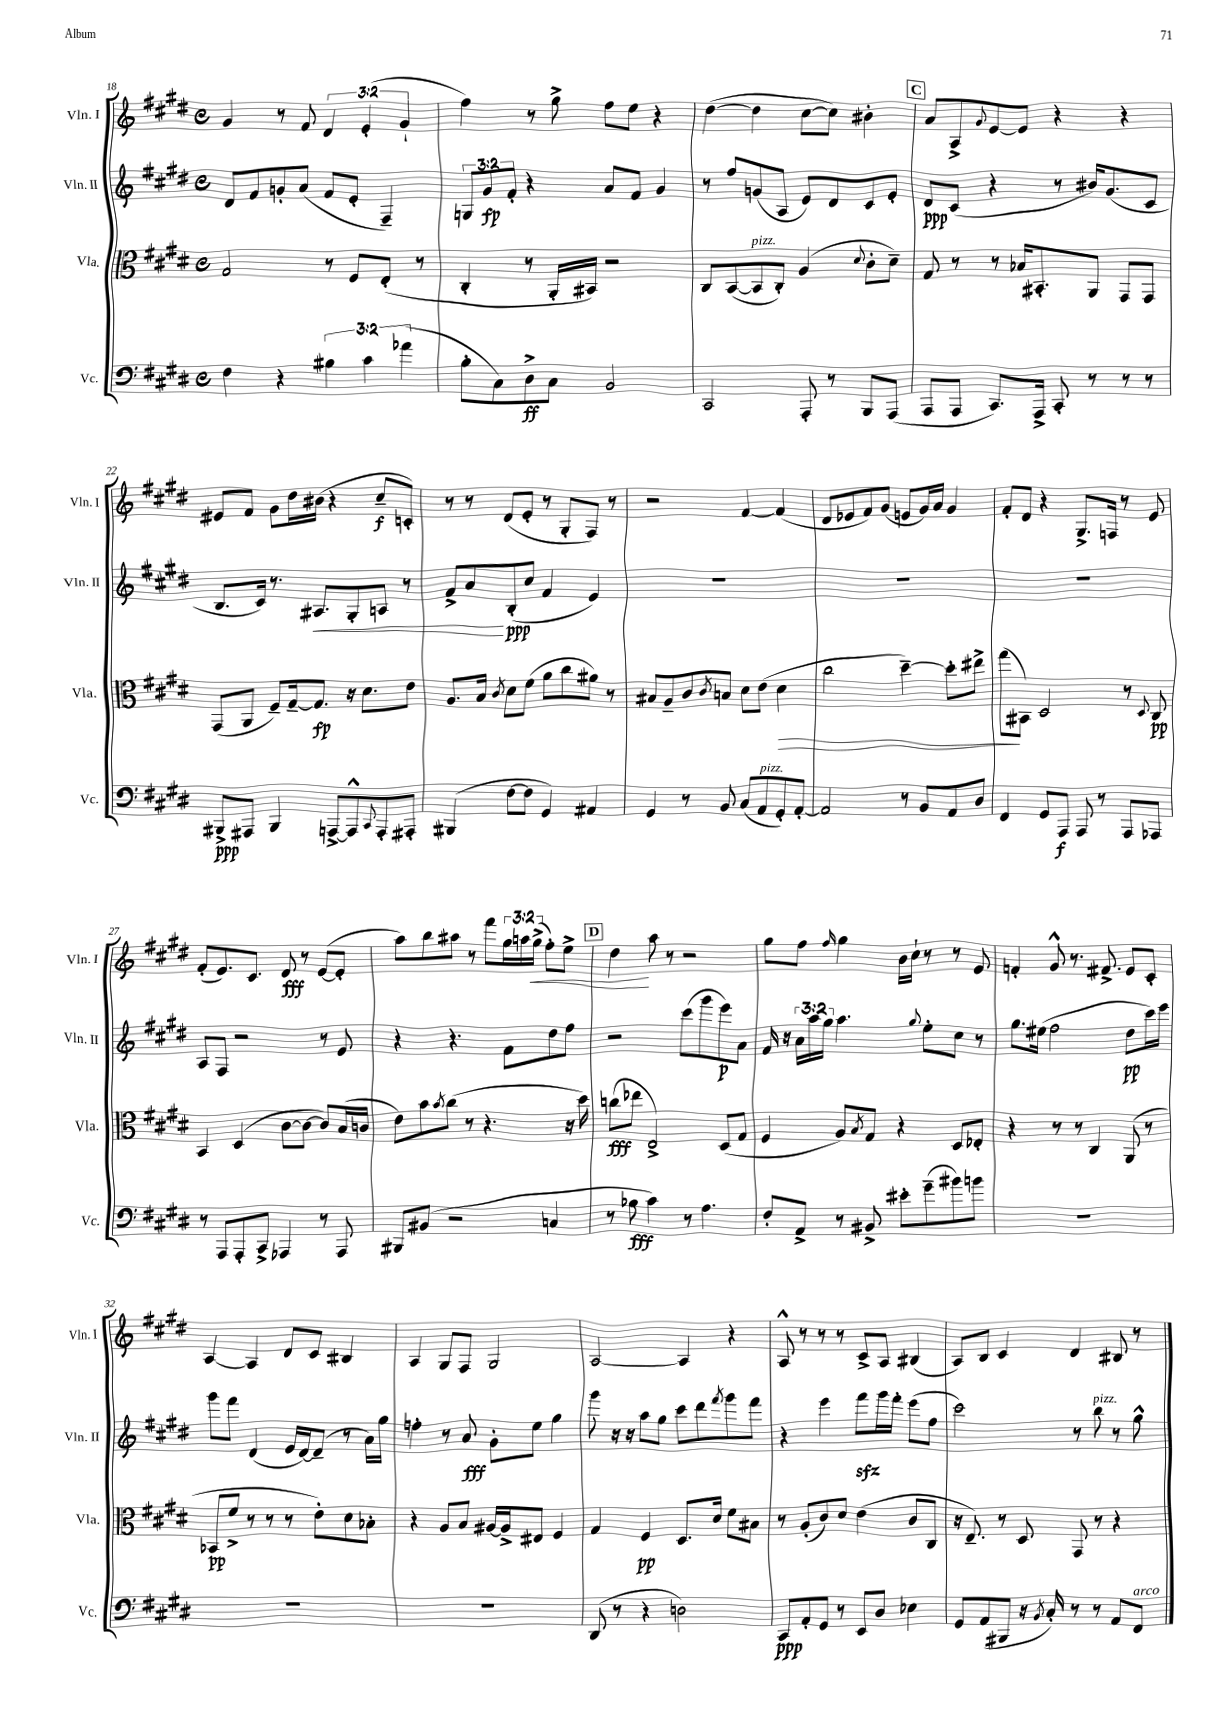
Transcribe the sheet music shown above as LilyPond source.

<<
\new StaffGroup <<
\new Staff = "s0" \with { instrumentName = "Vln. I" shortInstrumentName = "Vln. I" } {
    \clef treble \key e \major \defaultTimeSignature \time 4/4 \override Staff.TupletNumber.text = #tuplet-number::calc-fraction-text
    gis'4 r8 fis'8 \tuplet 3/2 { dis'4 e'4-.( gis'4-! } |
    fis''4) r8 gis''8-> fis''8 e''8 r4 |
    dis''4~( dis''4 cis''8~ cis''8) bis'4-. |
    \mark \markup { \box "C" } a'8 a8-> \appoggiatura { gis'8 } e'8~ e'8 r4 r4 |
    eis'8 fis'8 gis'8 dis''16 bis'16( r4 cis''8--\f c'8-.) |
    r8 r8 dis'8( e'8-. r8 gis8-. fis8) r8 |
    r2 fis'4~ fis'4( |
    dis'8 ees'8 fis'8) gis'8( e'8 gis'16) a'16 gis'4 |
    fis'8-. dis'8 r4 gis8.-> f16 r8 e'8 |
    fis'8-.( e'8.) cis'8. dis'8\fff r8 e'8~( e'8-. |
    a''8) b''8 ais''8 r8 fis'''8 \tuplet 3/2 { gis''16 a''16 gis''16->\<( } fis''8-.) e''8-> |
    \mark \markup { \box "D" } dis''4\! a''8 r8 r2 |
    gis''8 fis''8 \grace { fis''16 } gis''4 b'16 cis''16-! r8 r8 e'8 |
    f'4-. gis'8-^ r8. fis'8.-> e'8 cis'8-. |
    a4~ a4 dis'8 cis'8 bis4 |
    a4 gis8 fis8 gis2 |
    a2~ a4 r4 |
    a8-^ r8 r8 r8 cis'8-> a8 bis4( |
    a8) b8 cis'4 dis'4 bis8 r8 \bar "|." |
}
\new Staff = "s1" \with { instrumentName = "Vln. II" shortInstrumentName = "Vln. II" } {
    \clef treble \key e \major \defaultTimeSignature \time 4/4 \override Staff.TupletNumber.text = #tuplet-number::calc-fraction-text
    dis'8 fis'8 g'8-. a'8( fis'8 e'8-. fis4--) |
    \tuplet 3/2 { g8 gis'8\fp fis'8-. } r4 a'8 fis'8 gis'4 |
    r8 fis''8 g'8( a8 e'8) dis'8 cis'8 e'8-. |
    \mark \markup { \box "C" } dis'8\ppp cis'8( r4 r8 bis'16) gis'8.( cis'8 |
    b8. cis'16) r8. ais8.\< gis8-. a8 r8 |
    fis'8-> a'8\! b8-.\ppp( cis''8 fis'4 e'4) |
    R1 |
    R1 |
    R1 |
    a8 fis8 r2 r8 e'8 |
    r4 r4. fis'8 dis''8 fis''8 |
    \mark \markup { \box "D" } r2 cis'''8( gis'''8 e'''8\p) a'8 |
    fis'16 r16 \tuplet 3/2 { a'16 a''16 gis''16 } a''4. \appoggiatura { gis''8 } e''8-. cis''8 r8 |
    gis''8. eis''16( fis''2 dis''8\pp cis'''16) e'''16 |
    gis'''8 fis'''8 dis'4( e'16 dis'16~) dis'8--( r8 a'16) gis''16 |
    f''4-. r8 a'8\fff gis'8-. e''8 gis''4 |
    gis'''8 r16 r16 a''8 gis''8 cis'''8 dis'''8 \acciaccatura { fis'''8 } gis'''8 fis'''8 |
    r4 e'''4 fis'''8\sfz gis'''16 fis'''16-. e'''8( fis''8 |
    cis'''2) r8 b''8^\markup { \italic "pizz." } r8 gis''8-^ \bar "|." |
}
\new Staff = "s2" \with { instrumentName = "Vla." shortInstrumentName = "Vla." } {
    \clef alto \key e \major \defaultTimeSignature \time 4/4
    gis2 r8 fis8 e8-.( r8 |
    cis4-. r8 a,16-. bis,16) r2 |
    cis8 b,8~( b,8^\markup { \italic "pizz." } cis8-.) a4( \appoggiatura { dis'8 } cis'8-. dis'8--) |
    \mark \markup { \box "C" } gis8 r8 r8 bes16 bis,8.-. a,8 gis,8 gis,8 |
    gis,8( a,8 fis8--) gis16~-- gis8.\fp r16 dis'8. e'8 |
    a8. b16 \acciaccatura { cis'8 } dis'8 fis'8( a'8 cis''8 ais'8) r8 |
    bis8 a8-- cis'8 \acciaccatura { cis'8 } b8 dis'8 e'8( dis'4\> |
    cis''2 dis''4~--) dis''8-. eis''8-> |
    gis''8\!( bis,8) dis2 r8 \appoggiatura { dis8 } cis8\pp |
    b,4 dis4( cis'8~ cis'8~ cis'8) b16( c'16 |
    e'8) b'8 \acciaccatura { b'8 } cis''8( r8 r4. r16 dis''16) |
    \mark \markup { \box "D" } c''8\fff( ees''8 e2->) dis8( gis8 |
    fis4 a8) \acciaccatura { b8 } gis8 r4 dis8 ees8-. |
    r4 r8 r8 cis4 a,8( r8 |
    bes,8\pp fis'8-> r8 r8 r8 e'8-.) dis'8 bes8-. |
    r4 a8 b8 ais16~ ais16-> eis8 fis4 |
    gis4 fis4\pp dis8. dis'16 fis'8 bis8 |
    r8 a8-.( cis'8) dis'8 e'4( cis'8 cis8 |
    r16 e8.--) r8 dis8 gis,8 r8 r4 \bar "|." |
}
\new Staff = "s3" \with { instrumentName = "Vc." shortInstrumentName = "Vc." } {
    \clef bass \key e \major \defaultTimeSignature \time 4/4 \override Staff.TupletNumber.text = #tuplet-number::calc-fraction-text
    fis4 r4 \tuplet 3/2 { bis4 cis'4 aes'4( } |
    b8-. cis8) dis8->\ff cis8 b,2 |
    cis,2 a,,8-. r8 b,,8 a,,8( |
    \mark \markup { \box "C" } a,,8 a,,8 cis,8.) a,,16-> cis,8-. r8 r8 r8 |
    bis,,8->\ppp ais,,8 bis,,4 a,,8~-> a,,8-^ \appoggiatura { cis,8 } a,,8-. ais,,8-. |
    bis,,4( fis8~ fis8 gis,4) ais,4 |
    gis,4 r8 b,8 cis8( a,8^\markup { \italic "pizz." } gis,8-.) a,8~-. |
    a,2 r8 b,8 a,8 dis8 |
    fis,4 gis,8 a,,8\f a,,8 r8 a,,8 aes,,8 |
    r8 a,,8 a,,8-. cis,8-> aes,,4 r8 aes,,8 |
    bis,,8 bis,8( r2 c4 |
    \mark \markup { \box "D" } r8 bes8\fff cis'4) r8 a4. |
    fis8-. a,8-> r8 bis,8-> eis'8-. gis'8--( bis'8) b'8 |
    R1 |
    R1 |
    R1 |
    dis,8( r8 r4 d2) |
    cis,8\ppp a,8-. gis,8 r8 e,8 dis8 ees4 |
    gis,8 a,8( bis,,8 r16 \acciaccatura { b,8 } cis16-.) r8 r8 a,8 fis,8^\markup { \italic "arco" } \bar "|." |
}
>>
>>
\layout { \context { \Score currentBarNumber = #18 } }
